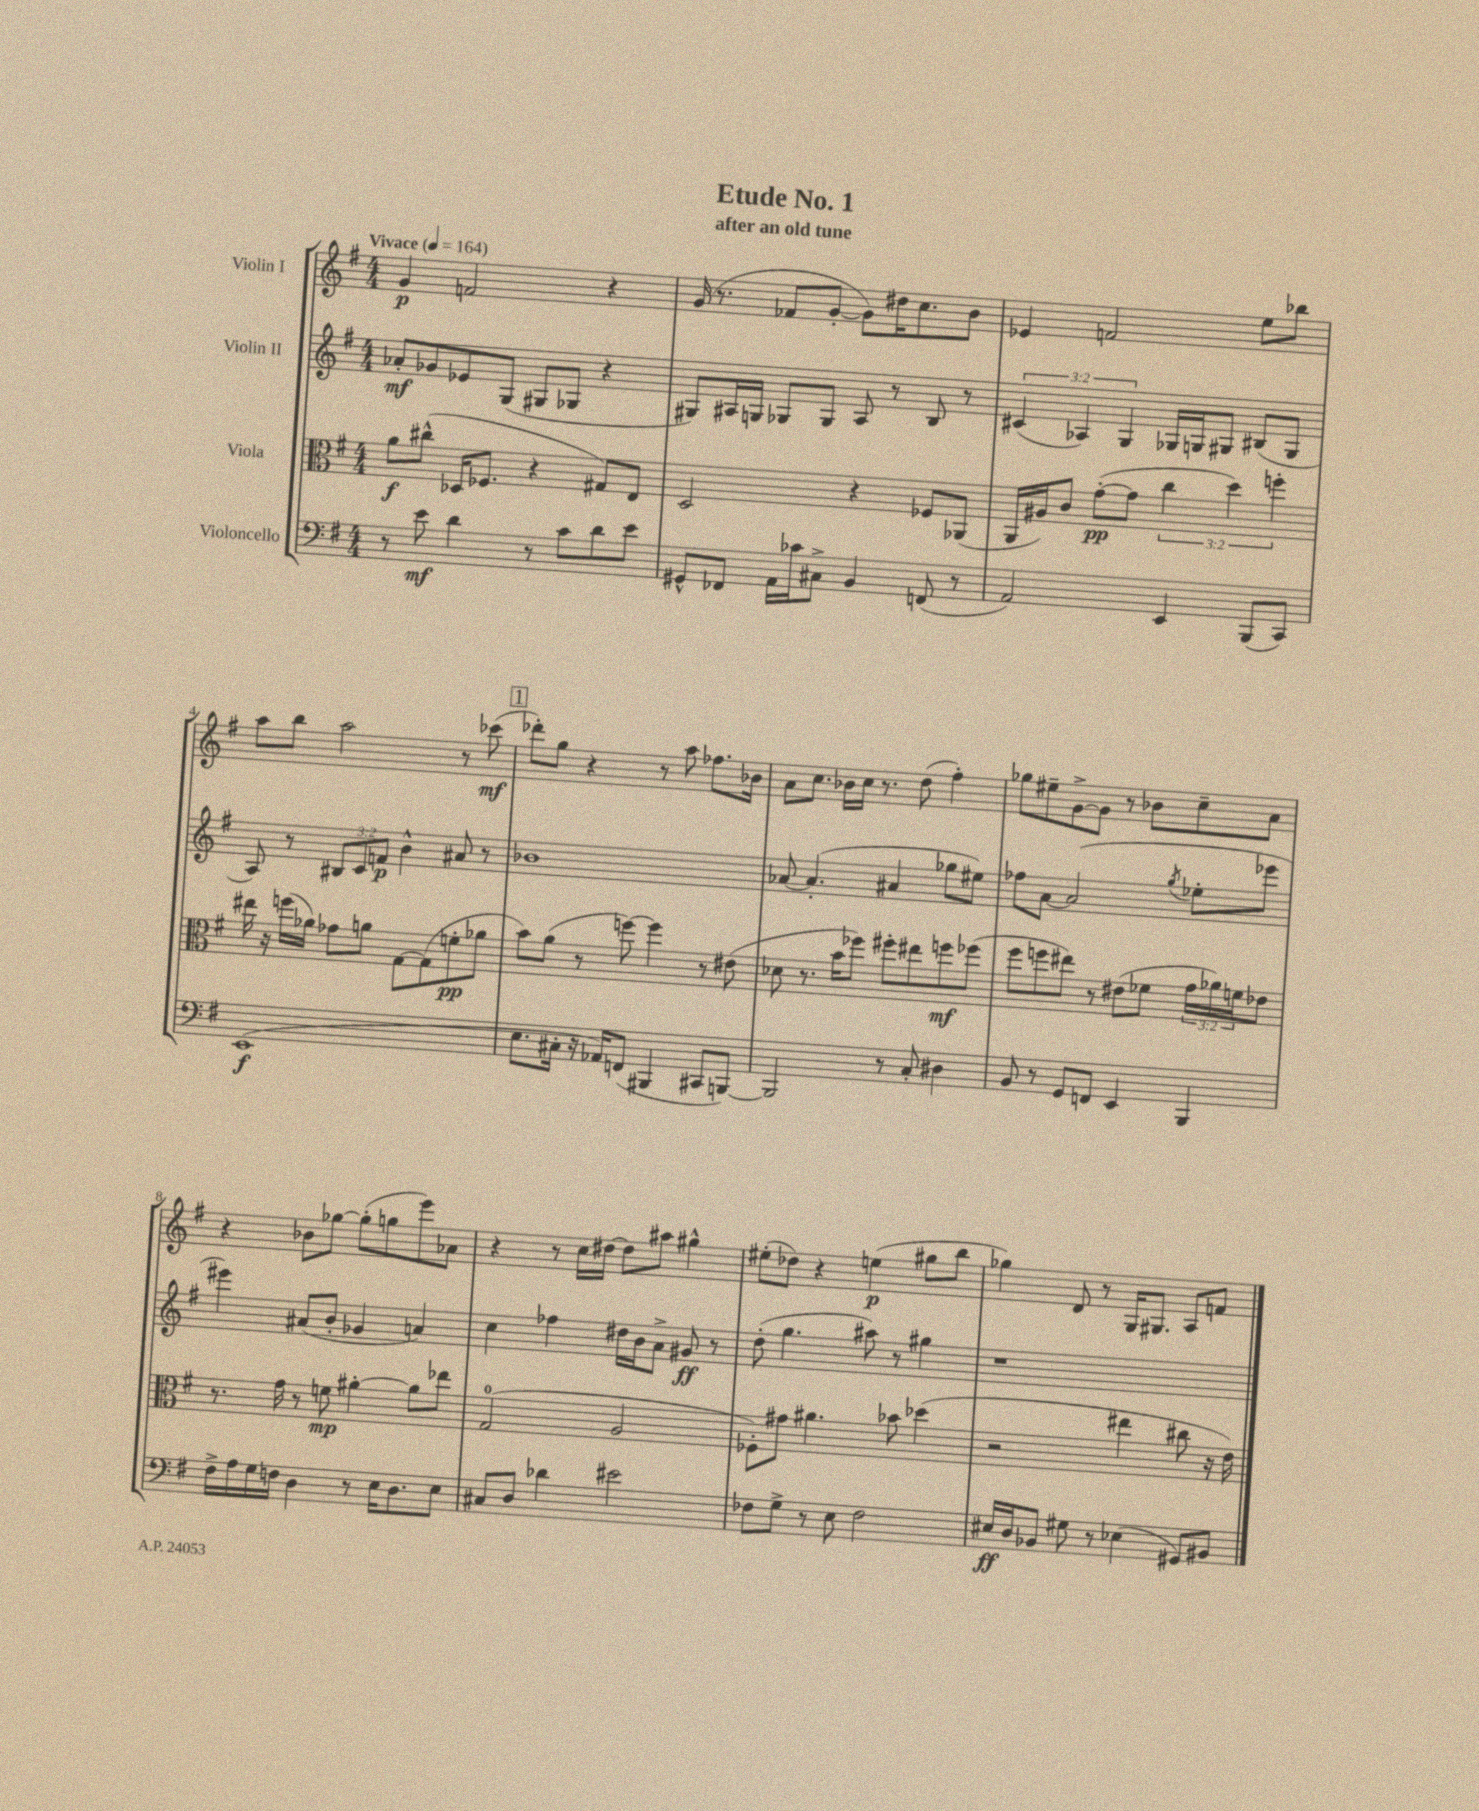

**kern	**kern	**kern	**kern
*staff4	*staff3	*staff2	*staff1
*clefF4	*clefC3	*clefG2	*clefG2
*k[f#]	*k[f#]	*k[f#]	*k[f#]
*M4/4	*M4/4	*M4/4	*M4/4
*MM164	*MM164	*MM164	*MM164
8r	8a	8a-'	4g
8e	(8cc#^^	8g-	.
4d	16D-	8e-	2f
.	8.F-	.	.
.	.	(8G	.
8r	4r	8G#	.
8c	.	8G-	.
8d	8G#)	4r	4r
8e	8E	.	.
=	=	=	=
8GG#^^	2D	8G#)	(16g
.	.	.	8.r
8FF-	.	16A#	.
.	.	16G	.
16AA	.	8G-	8f-
16c-	.	.	.
8C#^	.	8G-	[8g'
4BB	4r	8A#	8g])
.	.	8r	16dd#
.	.	.	8.cc
(8FF	8F-	8B	.
8r	(8AA-	8r	8b
=	=	=	=
2AA)	16AA	(6c#	4e-
.	16A#)	.	.
.	8c	.	.
.	.	6A-)	.
.	([8g'	.	2f
.	.	6G	.
.	8g]	.	.
4EE	6cc	16G-	.
.	.	16G	.
.	.	8G#	.
.	6dd)	.	.
(8BBB	.	(8B#	8ee
.	6ff'	.	.
8CC)	.	8G#	8bb-
=	=	=	=
(1EE	16ee#	8A)	8aa
.	16r	.	.
.	(16ff	8r	8bb
.	16a-)	.	.
.	8g-	12B#	2aa
.	.	12c	.
.	8a	.	.
.	.	12f	.
.	[8G	4b^^	.
.	(8G]	.	.
.	8f'	8a#	8r
.	8a-	8r	(8ccc-
=	=	=	=
8.E	8b)	1b-	8ddd-')
.	(8a	.	8gg
16C#'	.	.	.
16r	8r	.	4r
16AA-)	.	.	.
(8FF	[8ff)	.	.
4BBB#	4ff]	.	8r
.	.	.	8aa
8CC#	8r	.	8.ff-
[8BBB)	(8e#	.	.
.	.	.	16b-
=	=	=	=
2BBB]	8d-	[8a-	8a
.	8.r	(4.a-']	8.cc
.	16b	.	16b-
.	8ff-)	.	16cc
.	.	.	8.r
8r	8ff#'	4a#	.
8C'	8ee#	.	(8dd
4D#	8ff	8gg-	4ff#')
.	(8ff-	8ee#)	.
=	=	=	=
8BB	8ff#	8ff-	8gg-
8r	8ff	[8a	8ee#~
8GG	8ee#)	(2a]	[8g^
8FF	8r	.	8g]
4EE	(8e#	.	8r
.	8f-	.	8b-
.	.	8qgg	.
4BBB	24g	8ee-'	8cc~
.	24a-)	.	.
.	24f	.	.
.	8e-	8eee-	8a
=	=	=	=
16F#^	8.r	4eee#)	4r
16A	.	.	.
16G	.	.	.
16F	16g	.	.
4D	8r	(8a#	8b-
.	8f	8b'	[8gg-
8r	[4a#'	4g-	(8gg-']
16E	.	.	8gg
8.D	.	.	.
.	8a#]	4a)	8eee)
8E	8ee-	.	8a-
=	=	=	=
8C#	(2G	4cc	4r
8D	.	.	.
4d-	.	4ff-	8r
.	.	.	16cc
.	.	.	[16dd#
2e#	2A	16dd#	8dd#]
.	.	16b	.
.	.	8a^	8aa#
.	.	8g#	4gg#^^
.	.	8r	.
=	=	=	=
8F-	8F-')	(8dd'	(8ee#'
8G^	8g#	4.gg	8dd-)
8r	4.a#	.	4r
8E	.	.	.
2F-	.	8aa#)	(4ee
.	8b-	8r	.
.	(4dd-	4gg#	8gg#
.	.	.	8bb
=	=	=	=
16E#	2r	1r	4gg-)
16D	.	.	.
8BB-	.	.	.
8G#	.	.	8d
8r	.	.	8r
(4E-	4ee#	.	16G
.	.	.	8.G#
8GG#)	8cc#	.	8A
8BB#	16r	.	8f
.	16e)	.	.
==	==	==	==
*-	*-	*-	*-
